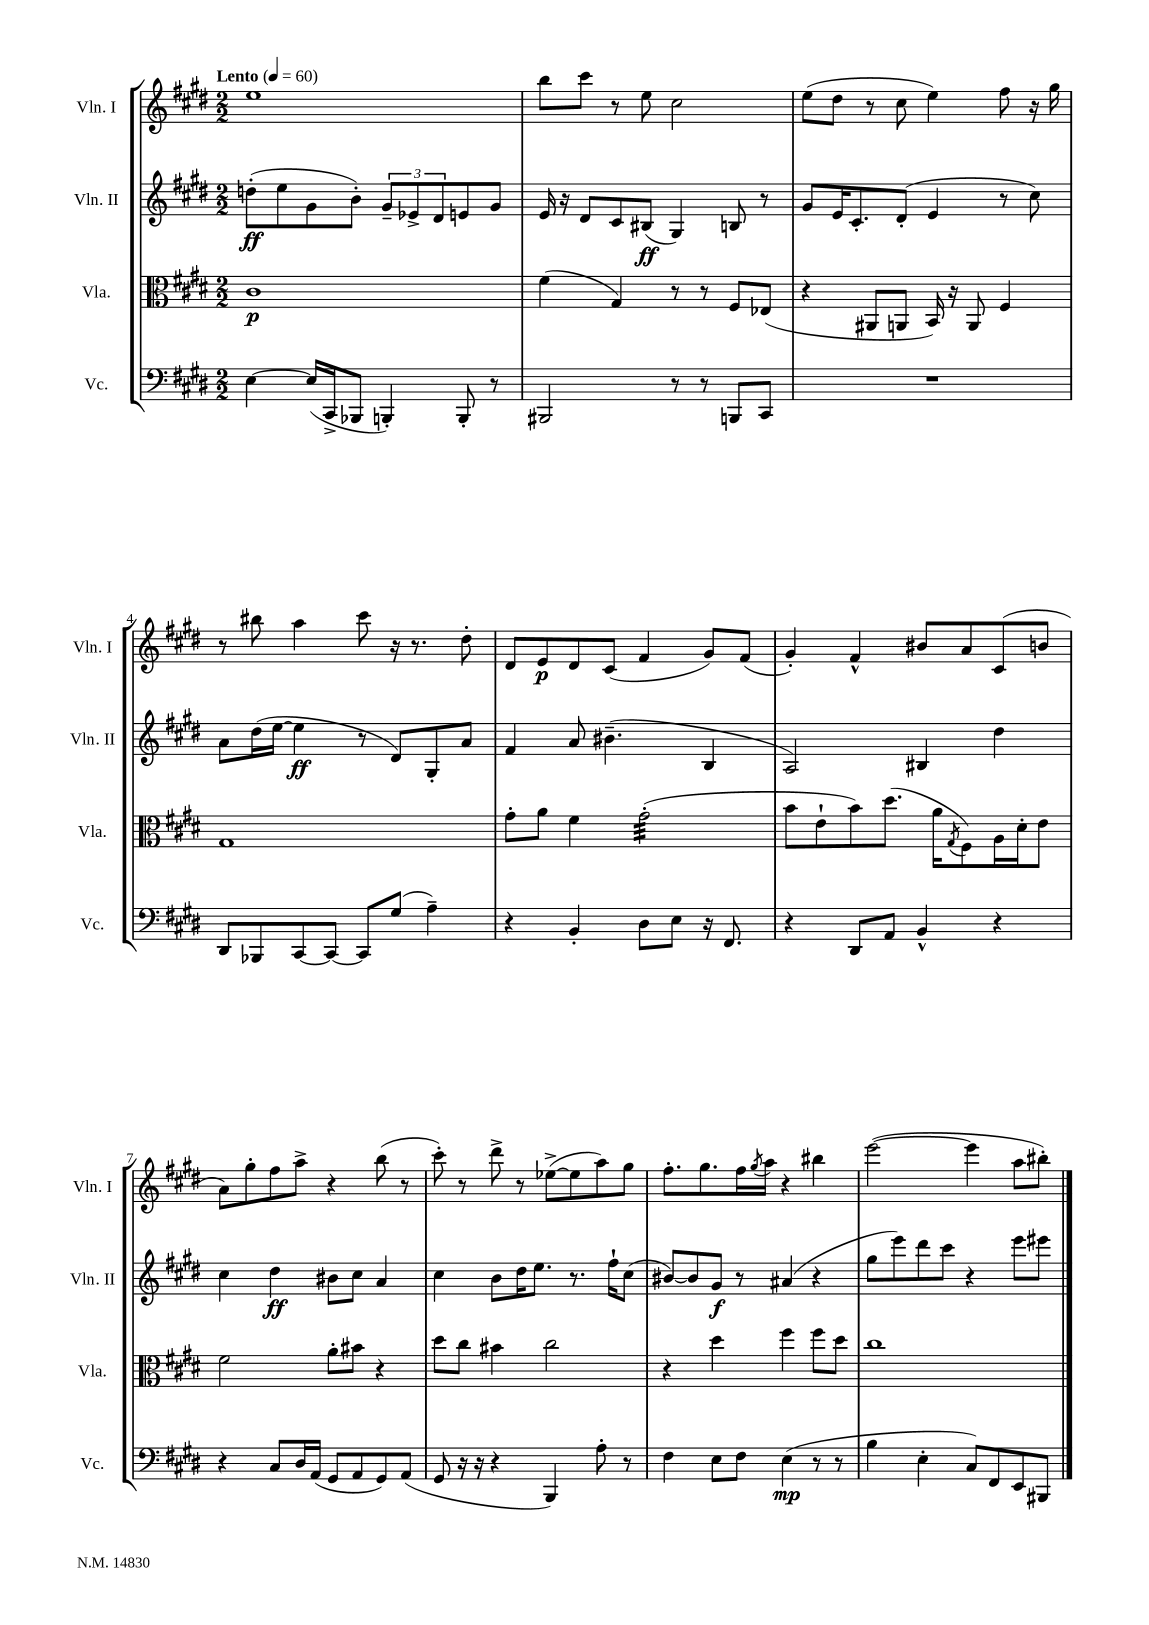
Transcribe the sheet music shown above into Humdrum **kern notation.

**kern	**kern	**kern	**kern
*staff4	*staff3	*staff2	*staff1
*clefF4	*clefC3	*clefG2	*clefG2
*k[f#c#g#d#]	*k[f#c#g#d#]	*k[f#c#g#d#]	*k[f#c#g#d#]
*M2/2	*M2/2	*M2/2	*M2/2
*MM60	*MM60	*MM60	*MM60
[4E	1c#	(8dd'	1ee
.	.	8ee	.
(16E]	.	8g#	.
16CC#^	.	.	.
8BBB-	.	8b')	.
4BBB')	.	12g#~	.
.	.	12e-^	.
.	.	12d#	.
8BBB'	.	8e	.
8r	.	8g#	.
=	=	=	=
2BBB#	(4f#	16e	8bb
.	.	16r	.
.	.	8d#	8ccc#
.	4G#)	8c#	8r
.	.	(8B#	8ee
8r	8r	4G#)	2cc#
8r	8r	.	.
8BBB	8F#	8B	.
8CC#	(8E-	8r	.
=	=	=	=
1r	4r	8g#	(8ee
.	.	16e	8dd#
.	.	8.c#'	.
.	8AA#	.	8r
.	8AA	(8d#'	8cc#
.	16BB)	4e	4ee)
.	16r	.	.
.	8AA	.	.
.	4F#	8r	8ff#
.	.	8cc#)	16r
.	.	.	16gg#
=	=	=	=
8DD#	1G#	8a	8r
8BBB-	.	(16dd#	8bb#
.	.	[16ee	.
[8CC#	.	4ee]	4aa
8CC#_	.	.	.
8CC#]	.	8r	8ccc#
(8G#	.	8d#)	16r
.	.	.	8.r
4A~)	.	8G#'	.
.	.	8a	8dd#'
=	=	=	=
4r	8g#'	4f#	8d#
.	8a	.	8e
4BB'	4f#	8a	8d#
.	.	(4.b#~	(8c#
8D#	(2g#'	.	4f#
8E	.	.	.
16r	.	4B	8g#)
8.FF#	.	.	.
.	.	.	(8f#
=	=	=	=
4r	8b	2A)	4g#')
.	8e`	.	.
8DD#	8b)	.	4f#^^
8AA	(8.dd#	.	.
4BB^^	.	4B#	8b#
.	16a	.	.
.	8qG#	.	.
.	8F#)	.	8a
4r	16A	4dd#	(8c#
.	16d#'	.	.
.	8e	.	8b
=	=	=	=
4r	2f#	4cc#	8a)
.	.	.	8gg#'
8C#	.	4dd#	8ff#
16D#	.	.	8aa^
(16AA	.	.	.
8GG#	8a'	8b#	4r
8AA	8b#	8cc#	.
8GG#)	4r	4a	(8bb
(8AA	.	.	8r
=	=	=	=
8GG#	8dd#	4cc#	8ccc#')
16r	8cc#	.	8r
16r	.	.	.
4r	4b#	8b	8ddd#^
.	.	16dd#	8r
.	.	8.ee	.
4BBB)	2cc#	.	([8ee-^
.	.	8.r	8ee-]
8A'	.	.	8aa)
.	.	16ff#`	.
8r	.	(8cc#	8gg#
=	=	=	=
4F#	4r	[8b#)	8.ff#'
.	.	8b#]	.
.	.	.	8.gg#
8E	4dd#	8g#	.
8F#	.	8r	16ff#
.	.	.	8qgg#
.	.	.	16aa
(4E	4ff#	(4a#	4r
8r	8ff#	4r	4bb#
8r	8dd#	.	.
=	=	=	=
4B	1cc#	8gg#	([2eee
.	.	8eee)	.
4E'	.	8ddd#	.
.	.	8ccc#	.
8C#)	.	4r	4eee]
8FF#	.	.	.
8EE	.	8eee	8aa
8BBB#	.	8eee#	8bb#')
==	==	==	==
*-	*-	*-	*-
